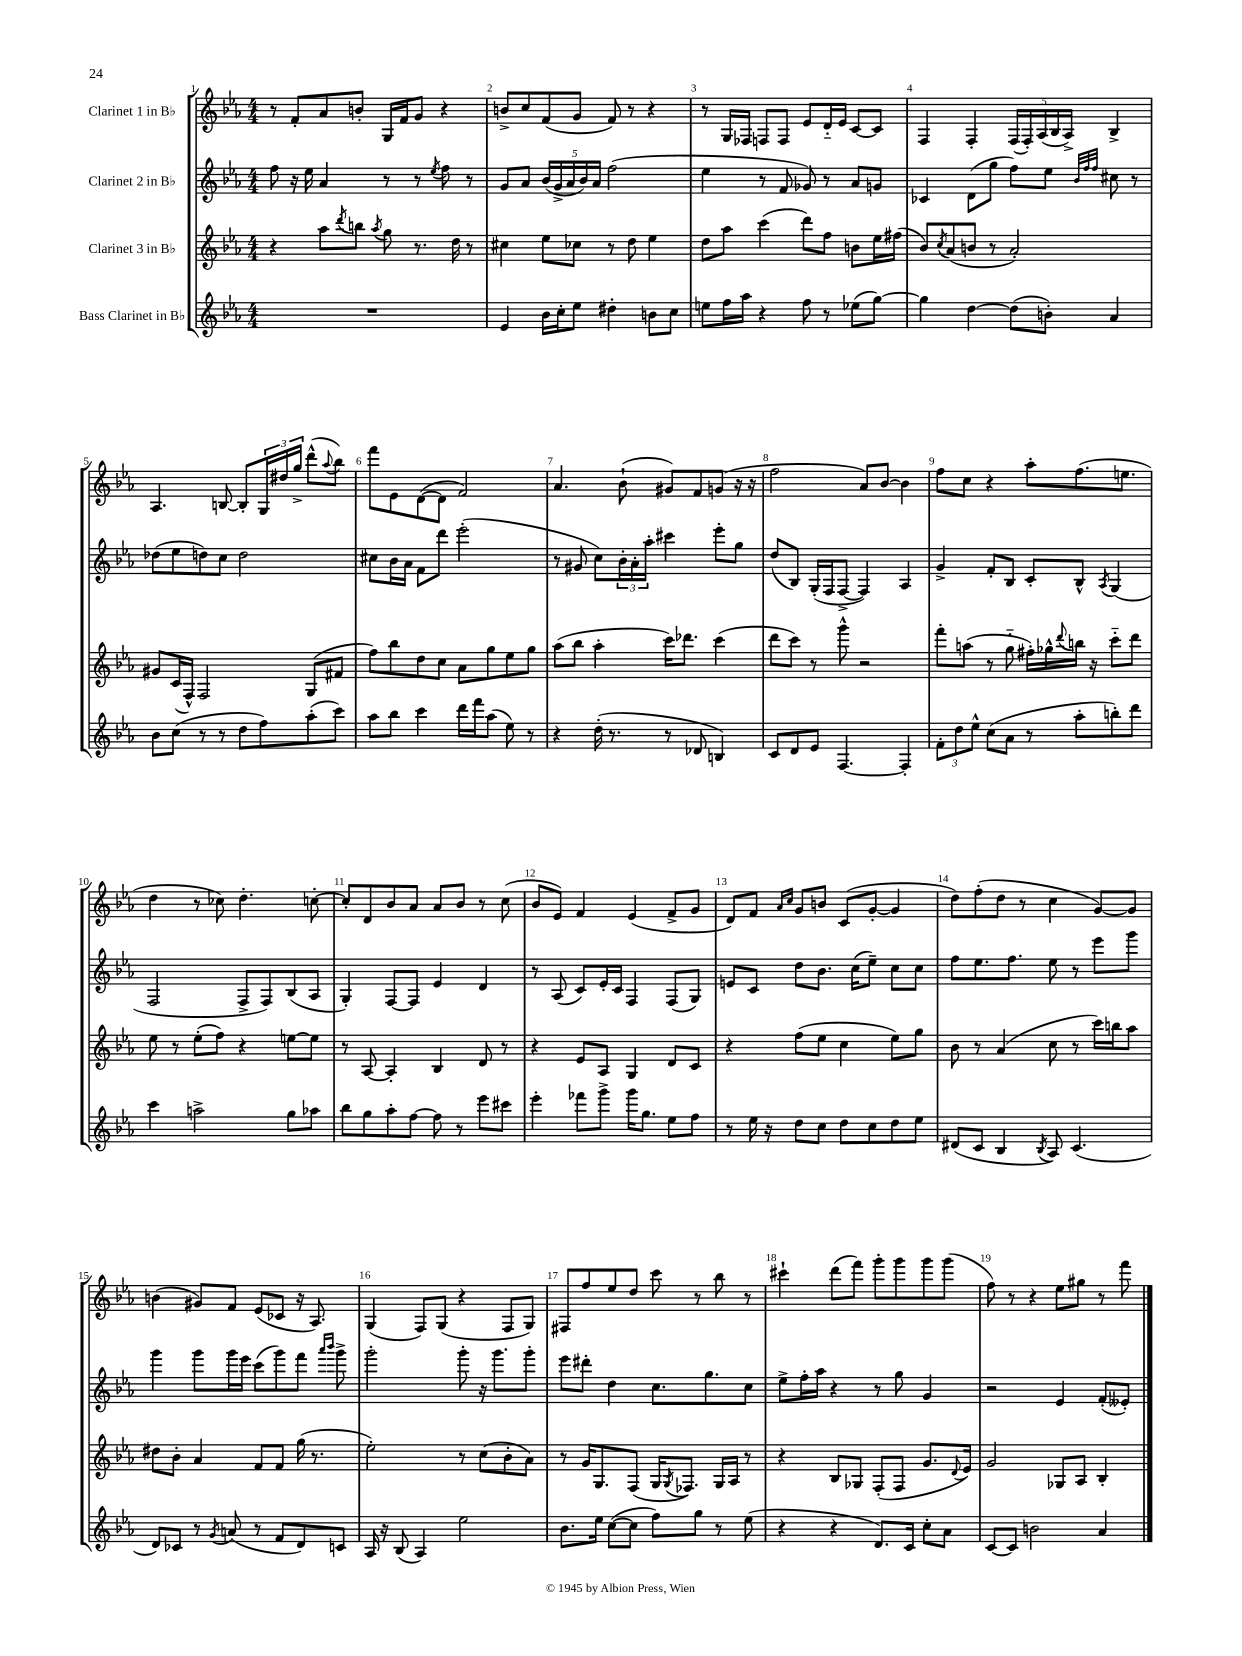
<<
\new StaffGroup <<
\new Staff = "s0" \with { instrumentName = "Clarinet 1 in Bb" } {
    \clef treble \key ees \major \numericTimeSignature \time 4/4
    r8 f'8-. aes'8 b'8-. g16 f'16 g'8 r4 |
    b'8-> c''8 f'8( g'8 f'8) r8 r4 |
    r8 g16 fes16 f8 f8 ees'8 d'16-_ ees'16 c'8~ c'8 |
    f4 f4-. \tuplet 5/4 { f16( f16-.) aes16( bes16 aes16->) } bes4-> |
    aes4. b8~ b8-. \tuplet 3/2 { g16 dis''16 g''16-> } d'''8-^( \appoggiatura { aes''8 } bes''8) |
    f'''8 ees'8 d'8~( d'8 f'2) |
    aes'4. bes'8-!( gis'8) f'8 g'8( r16 r16 |
    f''2 aes'8) bes'8~ bes'4 |
    f''8 c''8 r4 aes''8-. f''8.( e''8. |
    d''4 r8 ces''8) d''4.-. c''8~-. |
    c''8-. d'8 bes'8 aes'8 aes'8 bes'8 r8 c''8( |
    bes'8 ees'8) f'4 ees'4( f'8-> g'8 |
    d'8) f'8 \grace { aes'16 c''16 } g'8 b'8 c'8( g'8~-. g'4 |
    d''8) f''8-.( d''8 r8 c''4 g'8~) g'8 |
    b'4( gis'8) f'8 ees'8( ces'8 r16 aes8.) |
    g4( f8) g8( r4 f8 g8) |
    fis8 f''8 ees''8 d''8 c'''8 r8 bes''8 r8 |
    cis'''4-! d'''8( f'''8) g'''8-. g'''8 g'''8 g'''8( |
    f''8) r8 r4 ees''8 gis''8 r8 f'''8 \bar "|." |
}
\new Staff = "s1" \with { instrumentName = "Clarinet 2 in Bb" } {
    \clef treble \key ees \major \numericTimeSignature \time 4/4
    f''8 r16 ees''16 aes'4 r8 r8 \acciaccatura { ees''8 } f''8 r8 |
    g'8 aes'8 \tuplet 5/4 { bes'16( g'16-> aes'16 bes'16) aes'16 } f''2( |
    ees''4 r8 f'8 ges'8) r8 aes'8 g'8 |
    ces'4 d'8( g''8 f''8) ees''8 \grace { bes'32 f''32 f''32 } cis''8 r8 |
    des''8( ees''8 d''8) c''8 d''2 |
    cis''8 bes'16 aes'16 f'8 d'''8 ees'''2-.( |
    r8 gis'8 c''8) \tuplet 3/2 { bes'16-. aes'16-. aes''16-. } cis'''4 ees'''8-. g''8 |
    d''8( bes8) g16-.( f16 f8~-> f4) aes4 |
    g'4-> f'8-. bes8 c'8-. bes8-^ \acciaccatura { aes8 } g4( |
    f2 f8-> f8) bes8( aes8 |
    g4-.) f8~ f8 ees'4 d'4 |
    r8 aes8( c'8) ees'16-. c'16 f4 f8( g8) |
    e'8 c'8 d''8 bes'8. c''16( ees''8--) c''8 c''8 |
    f''8 ees''8. f''8. ees''8 r8 ees'''8 g'''8 |
    g'''4 g'''8 g'''16 ees'''16 c'''8( g'''8) f'''8 \grace { aes'''16 bes'''16 } g'''8-> |
    g'''2-. g'''8-. r16 g'''8. g'''8-. |
    ees'''8 dis'''8-. d''4 c''8. g''8. c''8 |
    ees''8-> f''16-. aes''16 r4 r8 g''8 g'4 |
    r2 ees'4 f'8-.( eeses'8-.) \bar "|." |
}
\new Staff = "s2" \with { instrumentName = "Clarinet 3 in Bb" } {
    \clef treble \key ees \major \numericTimeSignature \time 4/4
    r4 aes''8 \acciaccatura { d'''8 } b''8 \acciaccatura { aes''8 } g''8 r8. d''16 r8 |
    cis''4 ees''8 ces''8 r8 d''8 ees''4 |
    d''8 aes''8 c'''4( d'''8) f''8 b'8 ees''16 fis''16( |
    bes'8) \acciaccatura { c''8 } aes'8( b'8 r8 aes'2-.) |
    gis'8 c'16( f16-^) f2 g8( fis'8 |
    f''8) bes''8 d''8 c''8 aes'8 g''8 ees''8 g''8 |
    aes''8( bes''8 aes''4-. c'''16) des'''8. c'''4( |
    d'''8 c'''8) r8 g'''8-^ r2 |
    f'''8-. a''8( r8 g''8-_ fis''16-.) ges''16-^ \appoggiatura { d'''8 } b''16 r16 c'''8-_ d'''8 |
    ees''8 r8 ees''8-.( f''8) r4 e''8~ e''8 |
    r8 aes8~ aes4-. bes4 d'8 r8 |
    r4 ees'8 aes8 g4 d'8 c'8 |
    r4 f''8( ees''8 c''4 ees''8) g''8 |
    bes'8 r8 aes'4( c''8 r8 c'''16) b''16 aes''8 |
    dis''8 bes'8-. aes'4 f'8 f'8 g''16( r8. |
    ees''2-.) r8 c''8( bes'8-. aes'8) |
    r8 g'16 g8. f8( g16 \acciaccatura { g8 } fes8.) g16 aes16 r8 |
    r4 bes8 ges8 f8-.( f8 g'8. \appoggiatura { d'8 } ees'16) |
    g'2 ges8 aes8 bes4-. \bar "|." |
}
\new Staff = "s3" \with { instrumentName = "Bass Clarinet in Bb" } {
    \clef treble \key ees \major \numericTimeSignature \time 4/4
    R1 |
    ees'4 bes'16 c''16-. ees''8 dis''4-. b'8 c''8 |
    e''8 f''16 aes''16 r4 f''8 r8 ees''8( g''8~) |
    g''4 d''4~ d''8( b'8-.) aes'4 |
    bes'8 c''8( r8 r8 d''8 f''8) aes''8-.( c'''8) |
    aes''8 bes''8 c'''4 d'''16 f'''16 aes''8( ees''8) r8 |
    r4 d''16-.( r8. r8 des'8 b4) |
    c'8 d'8 ees'8 f4.~ f4-. |
    \tuplet 3/2 { f'8-. d''8 ees''8-^ } c''8( aes'8 r8 aes''8-. b''8-.) d'''8 |
    c'''4 a''2-> g''8 aes''8 |
    bes''8 g''8 aes''8-. f''8~ f''8 r8 ees'''8 cis'''8 |
    ees'''4-. fes'''8 g'''8-> g'''16 g''8. ees''8 f''8 |
    r8 ees''16 r16 d''8 c''8 d''8 c''8 d''8 ees''8 |
    dis'8( c'8 bes4 \acciaccatura { bes8 } aes8) c'4.( |
    d'8) ces'8 r8 \acciaccatura { g'8 } a'8( r8 f'8 d'8) c'8 |
    aes16 r16 bes8( aes4) ees''2 |
    bes'8. ees''16 c''8~( c''8 f''8) g''8 r8 ees''8( |
    r4 r4 d'8.) c'16 c''8-. aes'8 |
    c'8~ c'8 b'2 aes'4 \bar "|." |
}
>>
>>
\layout { \context { \Score \override BarNumber.break-visibility = ##(#f #t #t) barNumberVisibility = #all-bar-numbers-visible } }
